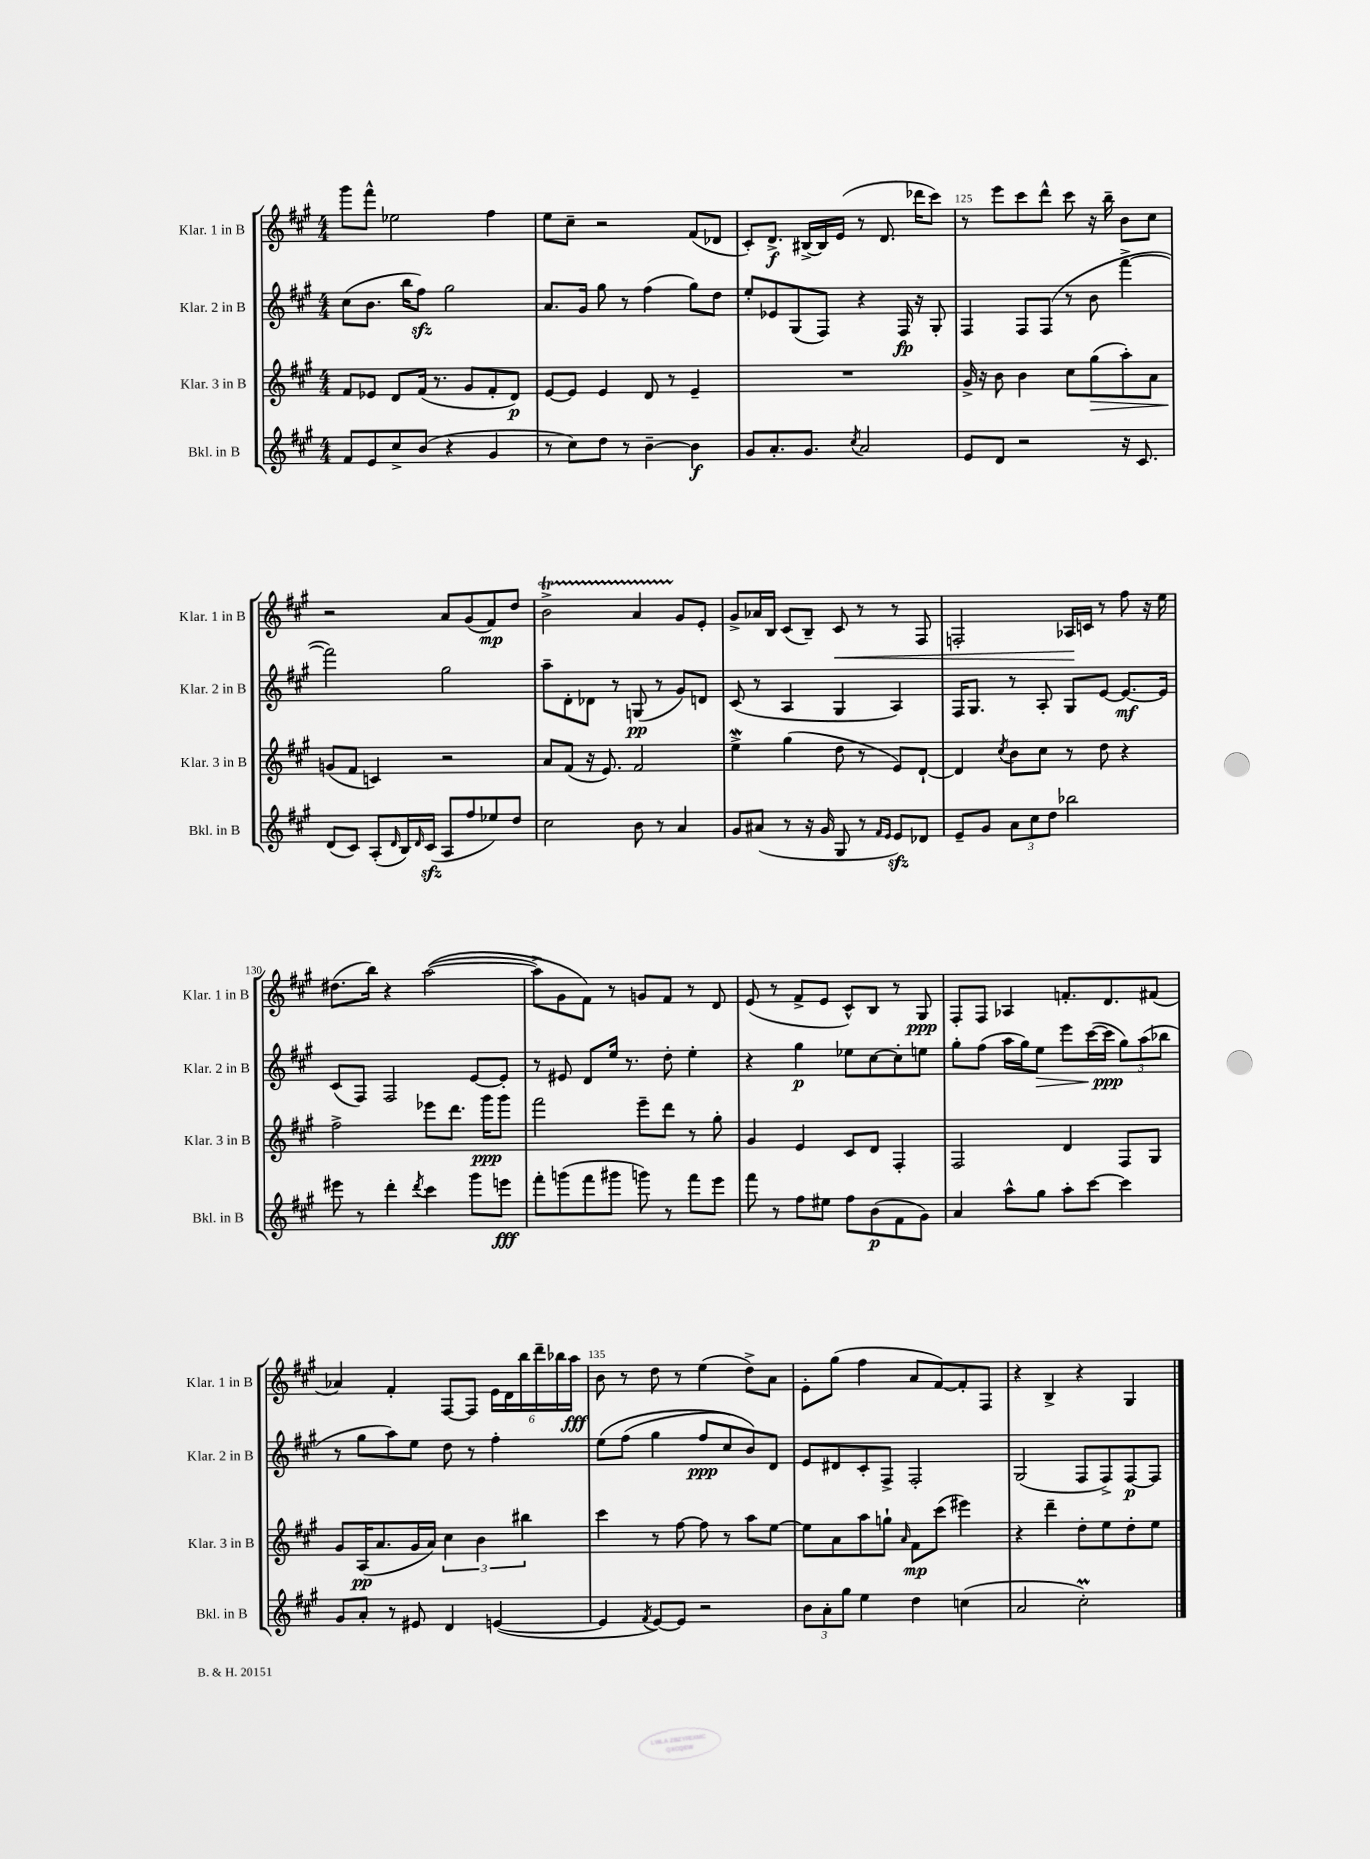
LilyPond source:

<<
\new StaffGroup <<
\new Staff = "s0" \with { instrumentName = "Klar. 1 in B" shortInstrumentName = "Klar. 1 in B" } {
    \clef treble \key a \major \numericTimeSignature \time 4/4
    gis'''8 fis'''8-^ ees''2 fis''4 |
    e''8 cis''8-- r2 fis'8( des'8 |
    cis'8-.) d'8.->\f bis16~-> bis16 e'16( r8 d'8. des'''16 cis'''8) |
    r8 e'''8 cis'''8 d'''8-^ cis'''8 r16 b''16-- b'8 cis''8 |
    r2 a'8 gis'8( fis'8\mp) d''8 |
    b'2->\startTrillSpan a'4 gis'8\stopTrillSpan e'8-. |
    gis'8-> aes'16 b16 cis'8( b8--) cis'8\< r8 r8 fis8 |
    f2-. aes16\! c'16 r8 fis''8 r16 e''16 |
    dis''8.( b''16) r4 a''2~(\( |
    a''8->) gis'8 fis'8\) r8 g'8 fis'8 r8 d'8 |
    e'8( r8 fis'8-> e'8 cis'8-^) b8 r8 gis8\ppp |
    fis8-. fis8 aes4 f'8.-. d'8. fis'8( |
    aes'4) fis'4-. fis8~ fis8 \tuplet 6/4 { e'16 d'16 b''16 d'''16-- bes''16 a''16\fff } |
    b'8 r8 d''8 r8 e''4( d''8->) a'8 |
    e'8-. gis''8( fis''4 a'8 fis'8~) fis'8-. fis8 |
    r4 b4-> r4 gis4 \bar "|." |
}
\new Staff = "s1" \with { instrumentName = "Klar. 2 in B" shortInstrumentName = "Klar. 2 in B" } {
    \clef treble \key a \major \numericTimeSignature \time 4/4
    cis''8( b'8. b''16 fis''8\sfz) gis''2 |
    a'8. gis'16 gis''8 r8 fis''4( gis''8) d''8 |
    e''8-. ees'8 gis8( fis8) r4 fis16\fp r16 gis8-. |
    fis4 fis8 fis8( r8 b'8 fis'''4~-> |
    fis'''2) gis''2 |
    a''8-- d'8-. des'8 r8 g8\pp( r8 gis'8) d'8 |
    cis'8( r8 a4 gis4 a4) |
    fis16 gis8. r8 a8-. gis8 e'8~ e'8.~\mf e'16 |
    cis'8( fis8) fis2 e'8~ e'8-. |
    r8 eis'8 d'8 e''16 r8. d''8-. e''4-. |
    r4 gis''4\p ees''8 cis''8~ cis''8-. e''8 |
    gis''8-. fis''8( a''16 gis''16) e''8\> e'''8 cis'''16~( cis'''16\ppp\! \tuplet 3/2 { gis''8) a''8( bes''8 } |
    r8 gis''8 a''8) e''8 d''8 r8 fis''4-. |
    e''8\( fis''8( gis''4 fis''8\ppp cis''8) b'8\) d'8 |
    e'8 dis'8 cis'8-. fis8-> fis2-. |
    gis2( fis8 fis8->) fis8~\p fis8 \bar "|." |
}
\new Staff = "s2" \with { instrumentName = "Klar. 3 in B" shortInstrumentName = "Klar. 3 in B" } {
    \clef treble \key a \major \numericTimeSignature \time 4/4
    fis'8 ees'8 d'8 fis'16( r8. gis'8 fis'8-. d'8\p) |
    e'8~ e'8 e'4 d'8 r8 e'4-- |
    R1 |
    gis'16-> r16 b'8 b'4 cis''8 gis''8\>( a''8-.) a'8 |
    g'8\!( fis'8 c'4) r2 |
    a'8 fis'8( r16 e'8.) fis'2 |
    e''4->\mordent gis''4( d''8 r8 e'8) d'8~-! |
    d'4 \acciaccatura { cis''8 } b'8 cis''8 r8 d''8 r4 |
    fis''2-> ees'''8 d'''8. gis'''16\ppp gis'''8 |
    fis'''2 e'''8-- d'''8 r8 gis''8-. |
    gis'4 e'4 cis'8 d'8 fis4-. |
    fis2 d'4 fis8 gis8 |
    gis'8 a16\pp( a'8. gis'16 a'16) \tuplet 3/2 { cis''4 b'4 bis''4 } |
    cis'''4 r8 fis''8~ fis''8 r8 a''8 e''8~ |
    e''8 a'8 a''8 g''8-! \grace { a'16 } fis'8\mp cis'''8( eis'''4) |
    r4 d'''4-- d''8-. e''8 d''8-. e''8 \bar "|." |
}
\new Staff = "s3" \with { instrumentName = "Bkl. in B" shortInstrumentName = "Bkl. in B" } {
    \clef treble \key a \major \numericTimeSignature \time 4/4
    fis'8 e'8 cis''8-> b'8( r4 gis'4 |
    r8 cis''8) d''8 r8 b'4~-- b'4\f |
    gis'8 a'8.-. gis'8. \acciaccatura { cis''8 } a'2 |
    e'8 d'8 r2 r16 cis'8. |
    d'8( cis'8) a8-.( \grace { d'16 } b16) \grace { d'16 } cis'16\sfz( a8 fis''8 ees''8) d''8 |
    cis''2 b'8 r8 a'4 |
    gis'8 ais'8( r8 r16 gis'16 gis8 r8 \grace { fis'16 e'16 } e'8\sfz) des'8 |
    e'8-- gis'8 \tuplet 3/2 { a'8 cis''8 d''8 } bes''2 |
    eis'''8 r8 d'''4-. \acciaccatura { d'''8 } cis'''4 gis'''8 e'''8\fff |
    fis'''8-. g'''8( fis'''8 gis'''8 g'''8) r8 fis'''8 e'''8 |
    fis'''8 r8 fis''8 eis''8 fis''8 b'8\p( fis'8 gis'8) |
    a'4 a''8-^ gis''8 a''8-. cis'''8~ cis'''4 |
    gis'8 a'8-. r8 eis'8 d'4 e'4~( |
    e'4 \acciaccatura { fis'8 } e'8~) e'8 r2 |
    \tuplet 3/2 { b'8 a'8-. gis''8 } e''4 d''4 c''4( |
    a'2 cis''2-.\prall) \bar "|." |
}
>>
>>
\layout { \context { \Score currentBarNumber = #122 \override BarNumber.break-visibility = ##(#f #t #t) barNumberVisibility = #(every-nth-bar-number-visible 5) } }
